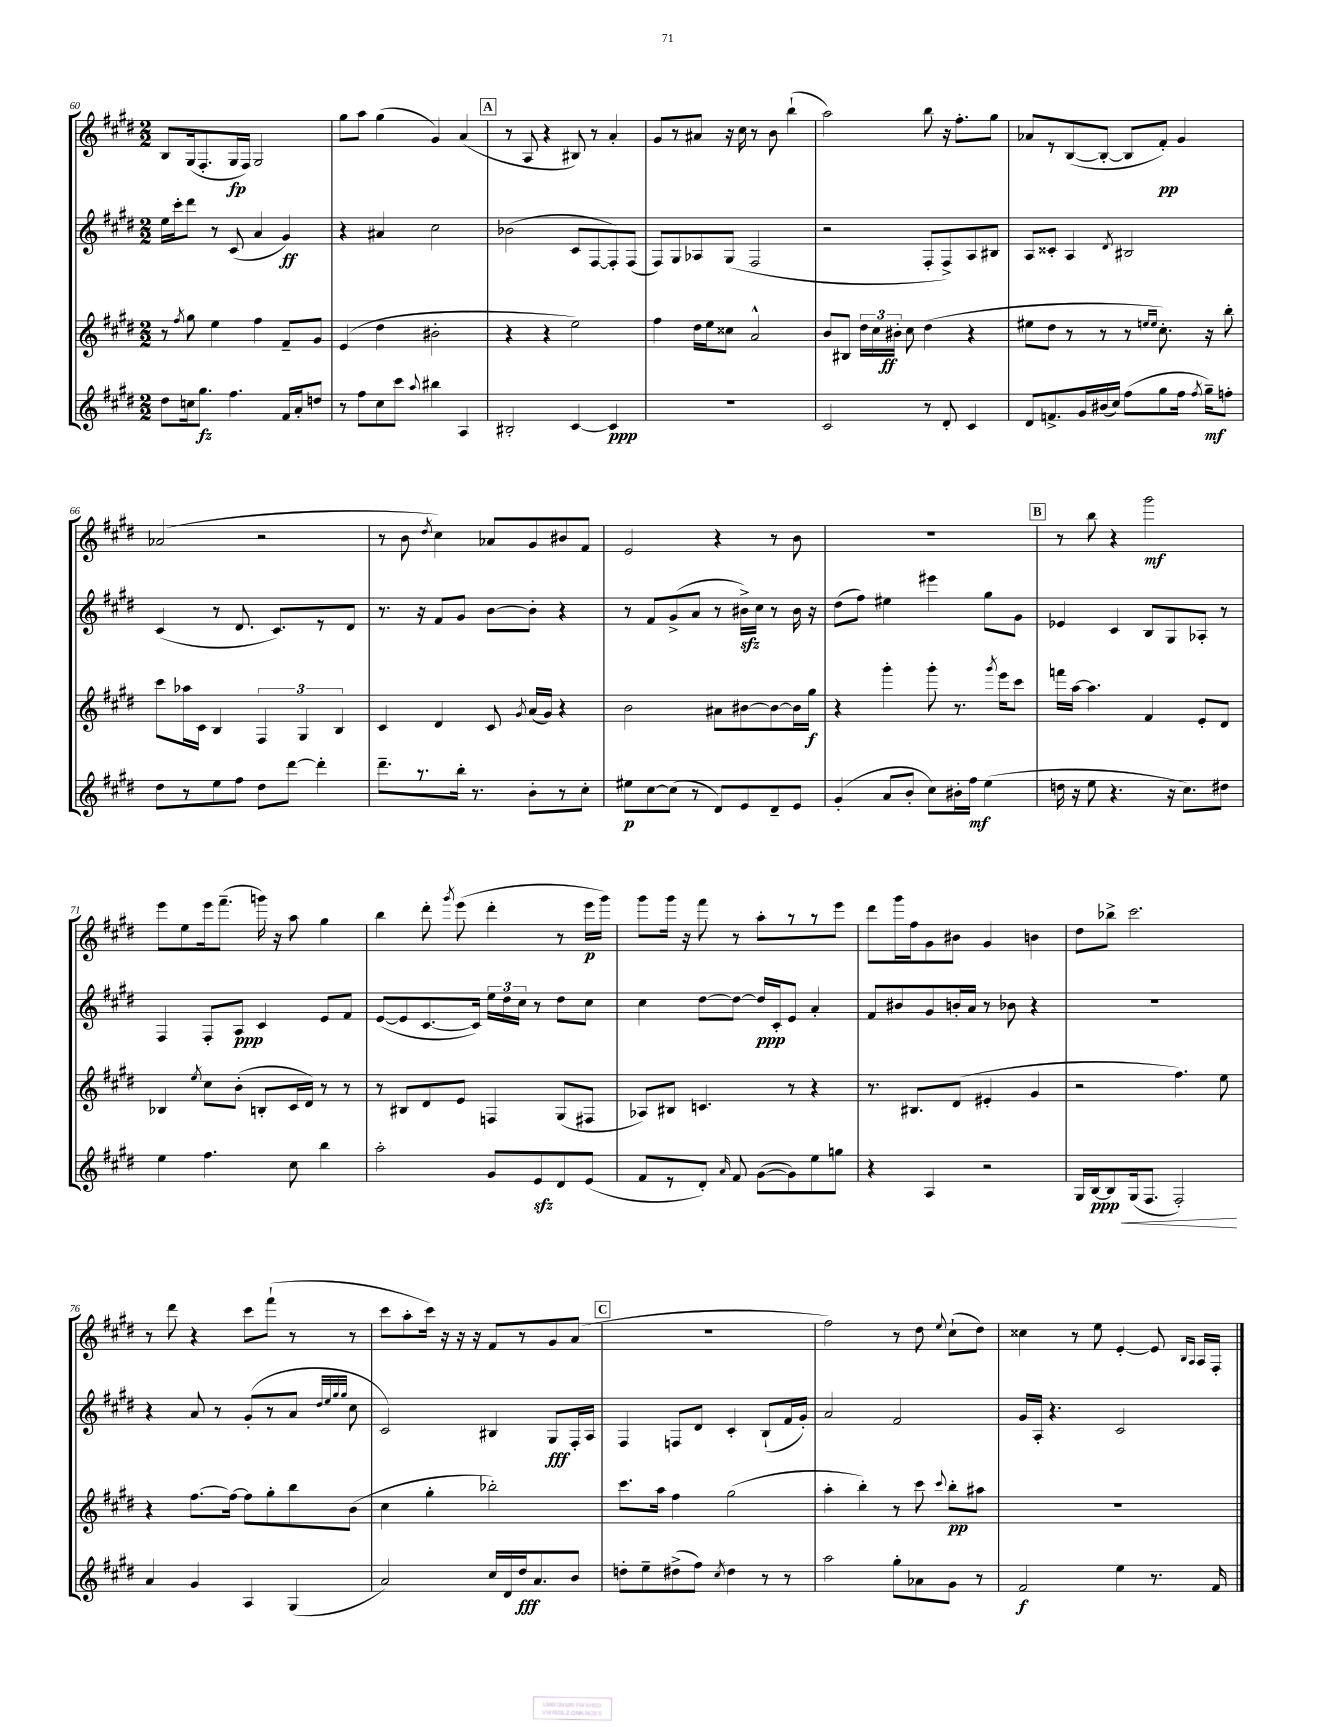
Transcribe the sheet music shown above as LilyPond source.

<<
\new StaffGroup <<
\new Staff = "s0" {
    \clef treble \key e \major \numericTimeSignature \time 2/2
    \autoBeamOff b8[ gis16( fis8.-. gis16\fp fis16]) gis2 |
    gis''8[ a''8] gis''4( gis'4) a'4( |
    \mark \markup { \box "A" } r8 a8 r4 bis8) r8 a'4-. |
    gis'8[ r8 ais'8] r16 cis''16 r8 b'8 b''4-!( |
    a''2) b''8 r16 fis''8.[-. gis''8] |
    aes'8[ r8 b8~( b8]~-. b8[ fis'8]-.\pp) gis'4 |
    aes'2( r2 |
    r8 b'8 \acciaccatura { dis''8 } cis''4) aes'8[ gis'8 bis'8 fis'8] |
    e'2 r4 r8 b'8 |
    R1 |
    \mark \markup { \box "B" } r8 b''8 r4 gis'''2\mf |
    e'''8[ e''8 e'''16 fis'''8.]--( g'''16) r16 a''8 gis''4 |
    b''4 dis'''8-. \acciaccatura { gis'''8 } e'''8( dis'''4-. r8 e'''16[\p gis'''16]) |
    gis'''8[ gis'''16] r16 fis'''8 r8 a''8[-. r8 r8 e'''8] |
    dis'''8[ gis'''16 fis''16 gis'8 bis'8] gis'4 b'4 |
    dis''8[ bes''8]-> cis'''2. |
    r8 dis'''8 r4 cis'''8[ fis'''8]-!( r8 r8 |
    cis'''8[ a''8-. cis'''16]) r16 r16 r16 fis'8[ r8 gis'8 a'8]( |
    \mark \markup { \box "C" } R1 |
    fis''2) r8 dis''8 \appoggiatura { e''8 } cis''8[-!( dis''8]) |
    cisis''4 r8 e''8 e'4~-. e'8 \grace { b16[ a16] } a16[ fis16]-. \bar "|." |
}
\new Staff = "s1" {
    \clef treble \key e \major \numericTimeSignature \time 2/2
    \autoBeamOff e''16[ cis'''16-. dis'''8] r8 cis'8( a'4 gis'4\ff) |
    r4 ais'4 cis''2 |
    \mark \markup { \box "A" } bes'2( cis'8[ fis8~ fis8-.) fis8]( |
    fis8[) gis8 aes8 gis8]( fis2 |
    r2 fis8[-. fis8->) a8 bis8] |
    a8[ cisis'8]-. a4 \acciaccatura { dis'8 } bis2 |
    cis'4( r8 dis'8. cis'8.[) r8 dis'8] |
    r8. r16 fis'8[ gis'8] b'8[~ b'8]-. r4 |
    r8 fis'8[ gis'8->( a'8] r8 bis'16[->\sfz) cis''16] r8 bis'16 r16 |
    dis''8[( fis''8]) eis''4 eis'''4 gis''8[ gis'8] |
    \mark \markup { \box "B" } ees'4 cis'4 b8[ gis8 aes8]-. r8 |
    fis4 fis8[-. a8]\ppp cis'4 e'8[ fis'8] |
    e'8[~( e'8 cis'8.~ cis'16]) \tuplet 3/2 { e''16[ dis''16 cis''16] } r8 dis''8[ cis''8] |
    cis''4 dis''8[~ dis''8]~ dis''16[\ppp cis'16-. e'8] a'4-. |
    fis'8[ bis'8 gis'8 b'16-. a'16] r8 bes'8 r4 |
    R1 |
    r4 a'8 r8 gis'8[-.( r8 a'8] \grace { dis''32[ e''32 gis''32 gis''32] } cis''8 |
    cis'2) bis4 gis8[\fff fis16-. a16] |
    \mark \markup { \box "C" } fis4 f8[ dis'8] cis'4-. b8[-!( fis'16 gis'16]-.) |
    a'2 fis'2 |
    gis'16[ a16]-. r4. cis'2 \bar "|." |
}
\new Staff = "s2" {
    \clef treble \key e \major \numericTimeSignature \time 2/2
    \autoBeamOff r8 \acciaccatura { fis''8 } gis''8 e''4 fis''4 fis'8[-- gis'8] |
    e'4( dis''4 bis'2-. |
    \mark \markup { \box "A" } r4 r4 e''2) |
    fis''4 dis''16[ e''16 cisis''8] a'2-^ |
    b'8[ bis8] \tuplet 3/2 { dis''16[ cis''16 bis'16]-.\ff } cis''8 dis''4( r4 |
    eis''8[ dis''8] r8 r8 r8 \grace { e''16[ e''16] } cis''8.-.) r16 b''8-. |
    cis'''8[ aes''16 cis'16] b4 \tuplet 3/2 { fis4 gis4 b4 } |
    cis'4 dis'4 cis'8 \acciaccatura { gis'8 } a'16[( gis'16]) r4 |
    b'2 ais'8[ bis'8~ bis'8~ bis'16 gis''16]\f |
    r4 gis'''4-. gis'''8-. r8. \acciaccatura { gis'''8 } e'''16[ cis'''8] |
    \mark \markup { \box "B" } f'''16[ a''16]~ a''4. fis'4 e'8[-. dis'8] |
    bes4 \acciaccatura { e''8 } cis''8[ b'8]-.( b8[-. cis'16 dis'16]) r8 r8 |
    r8 bis8[ dis'8 e'8] f4 gis8[( fis8] |
    aes8[) bis8] c'4. r8 r4 |
    r8. bis8.[ dis'8]( eis'4-. gis'4 |
    r2 fis''4.) e''8 |
    r4 fis''8.[~ fis''16]~ fis''8[ gis''8-. b''8 b'8]( |
    cis''4 gis''4-. bes''2-.) |
    \mark \markup { \box "C" } cis'''8.[ a''16] fis''4 gis''2( |
    a''4-. b''4-.) r8 cis'''8 \appoggiatura { cis'''8 } b''8[-.\pp ais''8] |
    R1 \bar "|." |
}
\new Staff = "s3" {
    \clef treble \key e \major \numericTimeSignature \time 2/2
    \autoBeamOff dis''8[ c''16 gis''8.]\fz fis''4. fis'16[ a'16-. d''8] |
    r8 fis''8[ cis''8 cis'''8] \appoggiatura { a''8 } bis''4 a4 |
    \mark \markup { \box "A" } bis2-. cis'4~ cis'4\ppp |
    R1 |
    cis'2 r8 dis'8-. cis'4 |
    dis'8[ f'8.-> gis'16 bis'16( cis''16]) fis''8[( gis''8 fis''16] \acciaccatura { fis''8 } gis''16[--\mf) f''8]-. |
    dis''8[ r8 e''8 fis''8] dis''8[ dis'''8]~ dis'''4-. |
    dis'''8.[-- r8. b''16]-. r8. b'8[-. r8 cis''8]-. |
    eis''8[\p cis''8~ cis''8]( r8 dis'8[) e'8 dis'8-- e'8] |
    gis'4-.( a'8[ b'8]-. cis''8[) bis'16-. fis''16]\mf e''4( |
    \mark \markup { \box "B" } d''16 r16 e''8 r4. r16 cis''8.[) dis''8] |
    e''4 fis''4. cis''8 b''4 |
    a''2-. gis'8[ e'8\sfz dis'8 e'8]( |
    fis'8[ r8 dis'8]-.) \grace { a'16 } fis'8 gis'8[~( gis'8) e''8 g''8] |
    r4 a4 r2 |
    gis16[ b16~\ppp\< b8 gis16( fis8.] fis2-.\!) |
    a'4 gis'4 a4 gis4( |
    a'2) cis''16[ dis'16 dis''16\fff a'8. b'8] |
    \mark \markup { \box "C" } d''8[-. e''8-- dis''8->( fis''8]) \acciaccatura { cis''8 } dis''4 r8 r8 |
    a''2 gis''8[-. aes'8 gis'8] r8 |
    fis'2\f e''4 r8. fis'16 \bar "|." |
}
>>
>>
\layout { \context { \Score currentBarNumber = #60 } }
